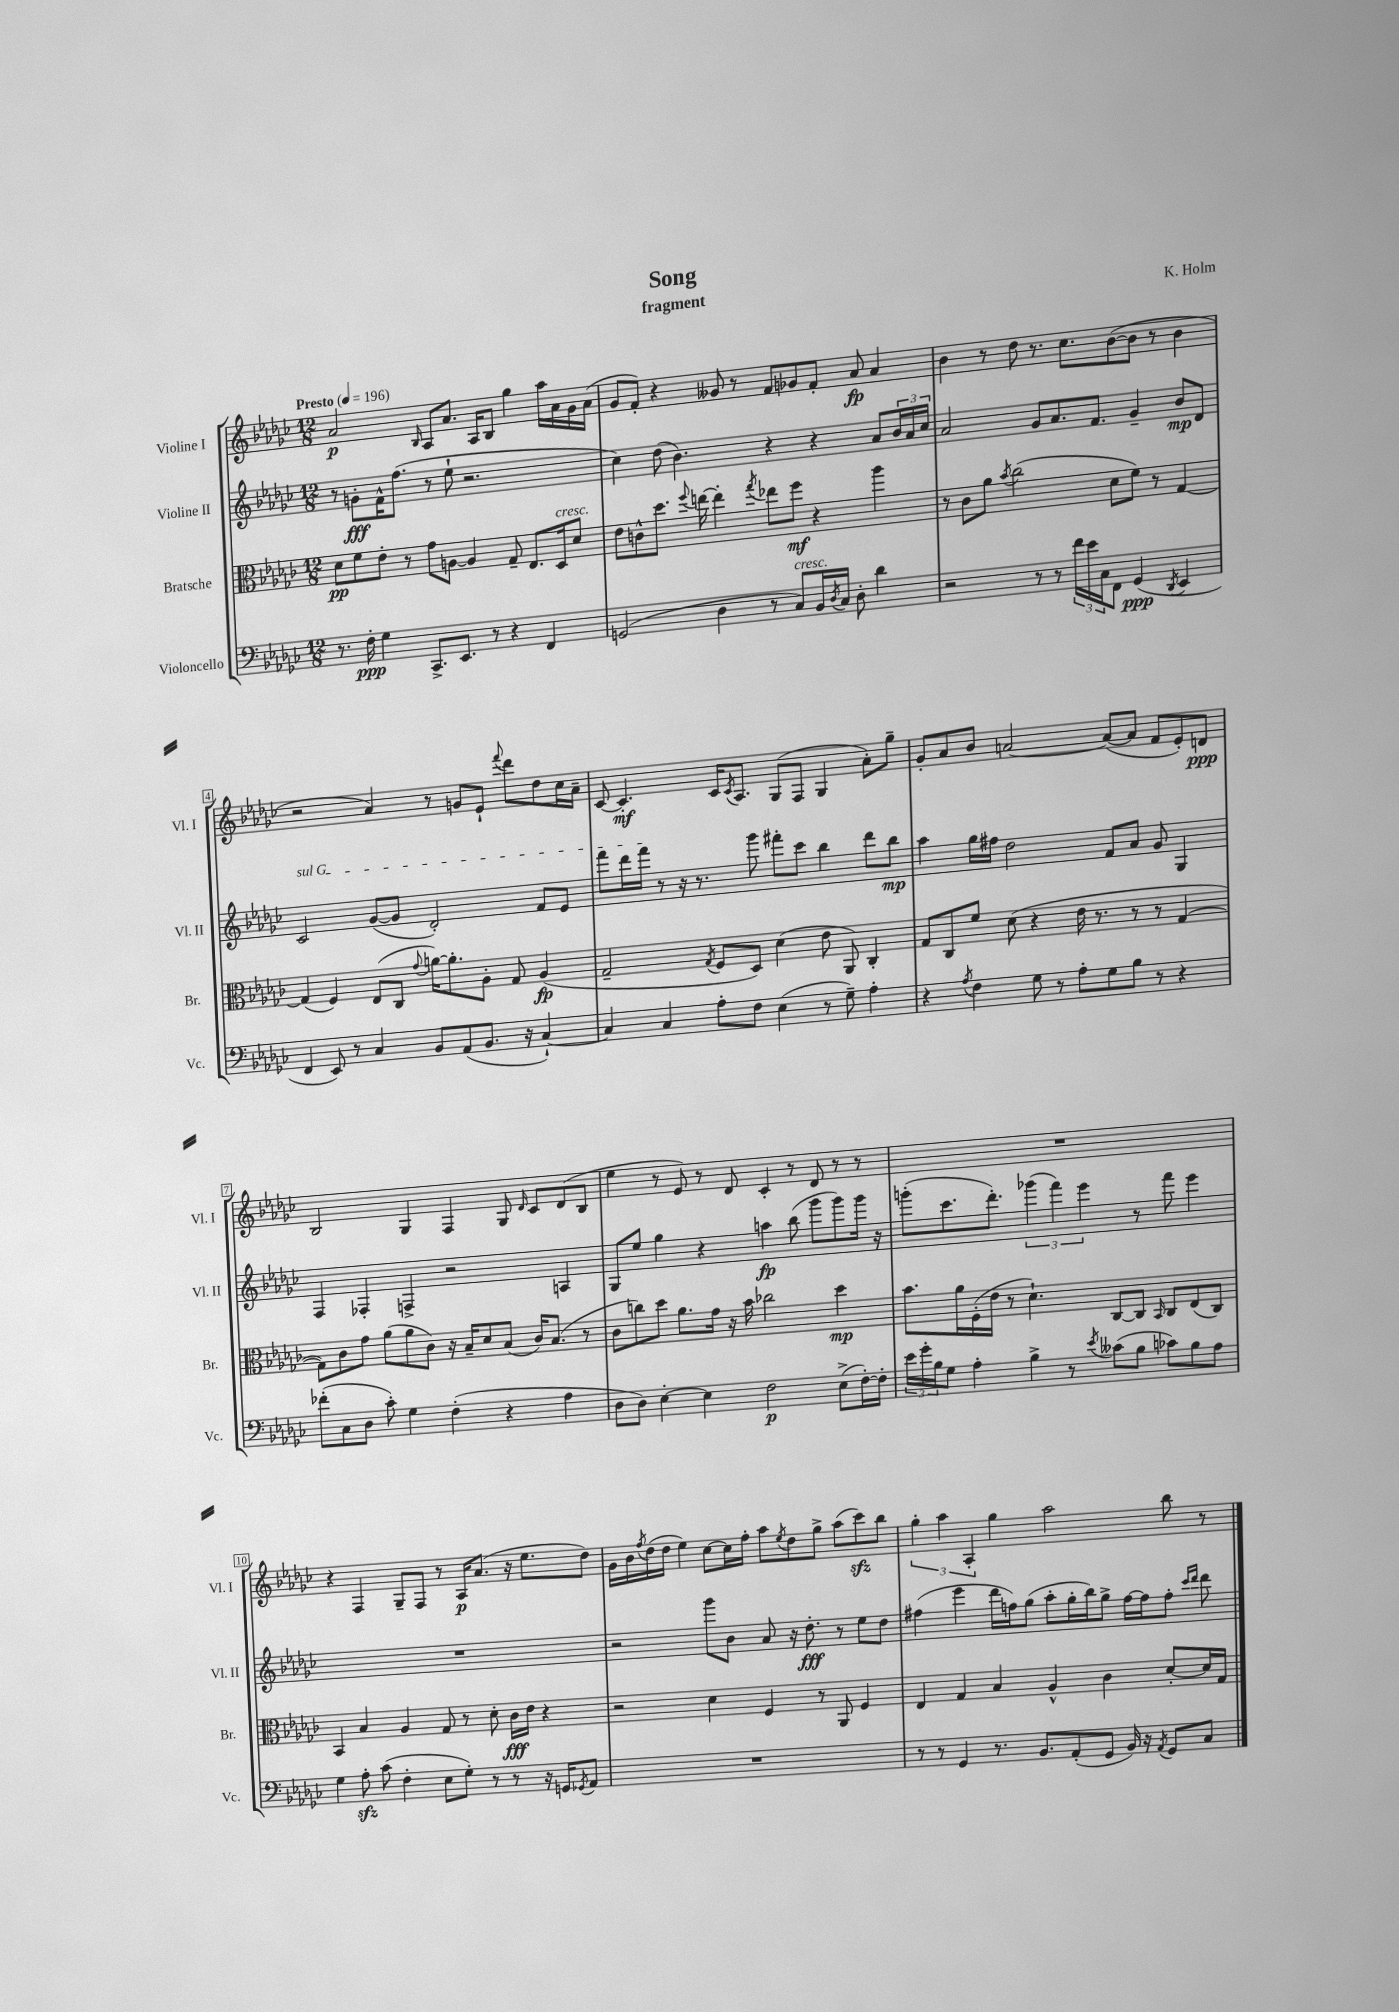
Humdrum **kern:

**kern	**dynam	**kern	**dynam	**kern	**dynam	**kern	**dynam
*part4	*part4	*part3	*part3	*part2	*part2	*part1	*part1
*staff4	*staff4	*staff3	*staff3	*staff2	*staff2	*staff1	*staff1
*I"Violoncello	*	*I"Bratsche	*	*I"Violine II	*	*I"Violine I	*
*I'Vc.	*	*I'Br.	*	*I'Vl. II	*	*I'Vl. I	*
*clefF4	*	*clefC3	*	*clefG2	*	*clefG2	*
*k[b-e-a-d-g-c-]	*	*k[b-e-a-d-g-c-]	*	*k[b-e-a-d-g-c-]	*	*k[b-e-a-d-g-c-]	*
*M12/8	*	*M12/8	*	*M12/8	*	*M12/8	*
*MM196	*	*MM196	*	*MM196	*	*MM196	*
=1	=1	=1	=1	=1	=1	=1	=1
!	!	!	!	!	!	!LO:TX:a:B:t=Presto	!
8.r	.	8d-\L	pp	8r	.	2a-/	p
.	.	8f\	.	8gn'\L	fff	.	.
16F'\	ppp	.	.	.	.	.	.
4G-\	.	8e-'\J	.	16f^^\K	.	.	.
.	.	.	.	(8.ff\J	.	.	.
.	.	8r	.	.	.	.	.
.	.	.	.	.	.	16qqB-/	.
8.CC-^/L	.	8g-\L	.	8r	.	8A-/L	.
.	.	[8An\J	.	8ee-`\	.	8.a-/J	.
8.EE-/J	.	.	.	.	.	.	.
.	.	4A/]	.	2.r	.	.	.
.	.	.	.	.	.	16A-/KL	.
8r	.	.	.	.	.	8B-/J	.
4r	.	8G-~/	.	.	.	4gg-\	.
.	.	8.E-/L	.	.	.	.	.
4FF/	.	.	.	.	.	16aa-\LL	.
!	!	!LO:TX:a:i:t=cresc.	!	!	!	!	!
.	.	16D-/k	.	.	.	16a-\	.
.	.	8d-/J	.	.	.	16g-\	.
.	.	.	.	.	.	(16a-\JJ	.
=2	=2	=2	=2	=2	=2	=2	=2
(2GGn/	.	8e-\L	.	4cc-\)	.	8g-/L	.
.	.	8cn^^\	.	.	.	8f'/J)	.
.	.	8.dd-\J	.	(8dd-\	.	4r	.
.	.	.	.	4.b-\)	.	.	.
.	.	8qqff/	.	.	.	.	.
.	.	[16een\	.	.	.	.	.
4D-\	.	4ee'\]	.	.	.	8g--X/	.
.	.	.	.	.	.	8r	.
.	.	8qgg-/	.	.	.	.	.
8r	.	8ee-X\L	.	4r	.	8f/L	.
!LO:TX:a:i:t=cresc.	!	!	!	!	!	!	!
8C-/L)	.	8ff\J	mf	.	.	8g-X/	.
16BB-/L	.	4r	.	4r	.	8f'/J	.
8qD-/	.	.	.	.	.	.	.
16C-/JJ	.	.	.	.	.	.	.
8D-'\	.	.	.	.	.	8a-/	fp
4d-\	.	4aa-\	.	8a-/L	.	4a-/	.
.	.	.	.	24b-/L	.	.	.
.	.	.	.	24a-/	.	.	.
.	.	.	.	24cc-/JJ	.	.	.
=3	=3	=3	=3	=3	=3	=3	=3
2r	.	8r	.	2a-/	.	4b-\	.
.	.	8c-\L	.	.	.	.	.
.	.	8a-\J	.	.	.	8r	.
.	.	8qb-/	.	.	.	.	.
.	.	(2cc-\	.	.	.	8dd-\	.
8r	.	.	.	8g-/L	.	8.r	.
8r	.	.	.	8.a-/	.	.	.
.	.	.	.	.	.	8.cc-\L	.
24f\LL	.	.	.	.	.	.	.
24e-\	.	.	.	.	.	.	.
.	.	.	.	8.f/J	.	.	.
24C-\J	.	.	.	.	.	.	.
8FF\J	.	8d-\L	.	.	.	([8b-\	.
(4GG-/	ppp	8f\J)	.	4g-~/	.	8b-\J]	.
.	.	8r	.	.	.	8r	.
8qDD-/	.	.	.	.	.	.	.
4EE-/	.	[4G-/	.	8b-/L	mp	4b-\	.
.	.	.	.	8d-/J	.	.	.
!!LO:LB:g=z
=4	=4	=4	=4	=4	=4	=4	=4
!	!	!	!	!LO:TX:a:i:t=sul G	!	!	!
4FF/	.	(4G-/]	.	2c-/	.	2r	.
8EE-/)	.	4F/)	.	.	.	.	.
8r	.	.	.	.	.	.	.
4C-/	.	(8E-/L	.	([8g-/L	.	4a-/)	.
.	.	8C-/J	.	8g-/J]	.	.	.
.	.	8qqg-/	.	.	.	.	.
8BB-/L	.	[16an\KL)	.	2d-'/)	.	8r	.
.	.	8.a'\]	.	.	.	.	.
(8AA-/	.	.	.	.	.	8gn/L	.
8.BB-/J	.	8A-'\J	.	.	.	8e-`/J	.
.	.	.	.	.	.	8qqfff/	.
.	.	8G-/	.	.	.	8ddd-\L	.
16r	.	.	.	.	.	.	.
[4C-`/)	.	(4A-/	fp	8f/L	.	8dd-\	.
.	.	.	.	8e-/J	.	16cc-\L	.
.	.	.	.	.	.	16a-~\JJ	.
=5	=5	=5	=5	=5	=5	=5	=5
4C-/]	.	2G-~/	.	8fff\L	.	[8c-/	.
.	.	.	.	16ddd-\L	.	4.c-'/]	mf
.	.	.	.	16fff\JJ	.	.	.
4C-/	.	.	.	8r	.	.	.
.	.	.	.	16r	.	.	.
.	.	.	.	8.r	.	.	.
.	.	8qG-/	.	.	.	.	.
8A-'\L	.	8F/L	.	.	.	16c-/KL	.
.	.	.	.	.	.	8qc-/	.
.	.	.	.	.	.	8.A-/J	.
8F\J	.	8D-/J)	.	8ggg-\	.	.	.
(4E-\	.	(4d-\	.	8fff#X'\L	.	(8G-/L	.
.	.	.	.	8ccc-\J	.	8F/J	.
8r	.	8e-\	.	4bb-\	.	4G-/	.
8G-~\)	.	8AA-/)	.	.	.	.	.
4A-'\	.	4C-'/	.	8ddd-\L	.	8a-'\L)	.
.	.	.	.	8bb-\J	mp	8gg-~\J	.
=6	=6	=6	=6	=6	=6	=6	=6
4r	.	8G-/L	.	4aa-\	.	8g-'/L	.
.	.	8C-/	.	.	.	8a-/	.
8qA-/	.	.	.	.	.	.	.
4F\	.	8f/J	.	16gg-\LL	.	8b-/J	.
.	.	.	.	16ff#X\JJ	.	.	.
.	.	(8d-\	.	2dd-\	.	[2an/	.
8G-\	.	4r	.	.	.	.	.
8r	.	.	.	.	.	.	.
8A-'\L	.	16e-\	.	.	.	.	.
.	.	8.r	.	.	.	.	.
8G-\	.	.	.	8f/L	.	(8a/L_	.
8B-\J	.	8r	.	8a-/J	.	8a/J]	.
8r	.	8r	.	8g-/	.	8f/L	.
4r	.	[4G-/	.	4G-/	.	8e-'/)	.
.	.	.	.	.	.	8dn/J	ppp
!!LO:LB:g=z
=7	=7	=7	=7	=7	=7	=7	=7
(8f-X'\L	.	8G-\L])	.	4F/	.	2B-/	.
8C-\	.	8c-\	.	.	.	.	.
8D-\J	.	8g-\J	.	4F-X'/	.	.	.
8c-'\)	.	(8a-\L	.	.	.	.	.
4G-\	.	8a-\	.	4Fn^/	.	4G-/	.
.	.	8c-\J)	.	.	.	.	.
(4F'\	.	16r	.	2r	.	4F/	.
.	.	16B-~/KL	.	.	.	.	.
.	.	8d-/	.	.	.	.	.
4r	.	(8B-/J	.	.	.	8G-/	.
.	.	.	.	.	.	16qqd-/	.
.	.	16c-/KL)	.	.	.	8c-/L	.
.	.	(8.B-/J	.	.	.	.	.
4A-\	.	.	.	4An/	.	(8d-/	.
.	.	8r	.	.	.	8B-/J	.
=8	=8	=8	=8	=8	=8	=8	=8
8D-\L	.	8c-\L	.	8G-/L	.	4ee-\	.
8D-\J)	.	8ccn\)	.	8ee-/J	.	.	.
[4E-'\	.	8dd-\J	.	4gg-\	.	8r	.
.	.	8.a-\L	.	.	.	8e-/)	.
4E-\]	.	.	.	4r	.	8r	.
.	.	16g-\Jk	.	.	.	.	.
.	.	16r	.	.	.	8d-/	.
.	.	16b-\	.	.	.	.	.
2F\	p	2cc-X\	.	4aan\	fp	4c-'/	.
.	.	.	.	(8bb-\	.	8r	.
.	.	.	.	8ggg-\L	.	8d-/	.
(8E-^\L	.	4dd-\	mp	8ggg-\)	.	8r	.
[16F'\L)	.	.	.	16ggg-\Jk	.	8r	.
16F'\JJ]	.	.	.	16r	.	.	.
=9	=9	=9	=9	=9	=9	=9	=9
24e-\LL	.	8.b-\L	.	(8gggn'\L	.	1.r	.
24g-'\	.	.	.	.	.	.	.
24B-\J	.	.	.	.	.	.	.
8G-\J	.	.	.	8.ccc-\	.	.	.
.	.	16a-\L	.	.	.	.	.
4A-'\	.	(16F'\	.	.	.	.	.
.	.	16e-\JJ	.	8.ddd-'\J)	.	.	.
.	.	8r	.	.	.	.	.
4B-^\	.	4.d-`\)	.	(6ggg-X\	.	.	.
.	.	.	.	6fff\)	.	.	.
8r	.	.	.	.	.	.	.
.	.	.	.	6eee-\	.	.	.
8qe-/	.	.	.	.	.	.	.
(8c--X\L	.	[8C-/L	.	.	.	.	.
8B-\J	.	8C-/J]	.	8r	.	.	.
.	.	16qqBB-/	.	.	.	.	.
8c-X\L)	.	8C-/L	.	8fff\	.	.	.
8B-\	.	(8E-/	.	4eee-\	.	.	.
8A-\J	.	8C-/J)	.	.	.	.	.
!!LO:LB:g=z
=10	=10	=10	=10	=10	=10	=10	=10
4G-\	.	4BB-/	.	1.r	.	4r	.
8A-zz'\	.	4B-/	.	.	.	4F/	.
(8c-\	.	.	.	.	.	.	.
4F'\	.	4A-/	.	.	.	8G-~/L	.
.	.	.	.	.	.	8F/J	.
8E-\L	.	8G-/	.	.	.	8r	.
8G-'\J)	.	8r	.	.	.	16A-/KL	p
.	.	.	.	.	.	(8.a-/J	.
8r	.	8d-'\	.	.	.	.	.
8r	.	16c-\LL	fff	.	.	16r	.
.	.	16e-\JJ	.	.	.	8.ee-\L	.
16r	.	4r	.	.	.	.	.
16GGn/KL	.	.	.	.	.	.	.
8qGG-X/	.	.	.	.	.	.	.
8AA-/J	.	.	.	.	.	8dd-\J)	.
=11	=11	=11	=11	=11	=11	=11	=11
1.r	.	2r	.	2r	.	16g-\LL	.
.	.	.	.	.	.	16b-\	.
.	.	.	.	.	.	8qff/	.
.	.	.	.	.	.	(16dd-\	.
.	.	.	.	.	.	16dd-\JJ	.
.	.	.	.	.	.	4ee-\)	.
.	.	4d-\	.	8ggg-\L	.	[8cc-\L	.
.	.	.	.	8b-\J	.	16cc-\L]	.
.	.	.	.	.	.	16ff'\JJ	.
.	.	4F/	.	8a-/	.	8aa-\L	.
.	.	.	.	.	.	8qee-/	.
.	.	.	.	16r	.	8dd-\	.
.	.	.	.	8.dd-'\	fff	.	.
.	.	8r	.	.	.	8gg-^\J	.
.	.	8AA-/	.	8r	.	(8aa-\L	.
.	.	4F/	.	8ee-\L	.	8ccc-zz\)	.
.	.	.	.	8dd-\J	.	8bb-\J	.
=12	=12	=12	=12	=12	=12	=12	=12
8r	.	4E-/	.	(4ff#X\	.	6gg-'\	.
8r	.	.	.	.	.	.	.
.	.	.	.	.	.	6aa-\	.
4GG-/	.	4G-/	.	4eee-\	.	.	.
.	.	.	.	.	.	6A-'/	.
8.r	.	4B-/	.	16ddd-\LL	.	4gg-\	.
.	.	.	.	16ffn\J)	.	.	.
.	.	.	.	(8gg-\J	.	.	.
8.BB-/L	.	.	.	.	.	.	.
.	.	4A-^^/	.	8aa-'\L	.	2aa-\	.
(8AA-'/	.	.	.	16gg-'\L	.	.	.
.	.	.	.	16bb-\J)	.	.	.
8GG-/J	.	4c-\	.	8gg-^\J	.	.	.
16BB-/)	.	.	.	[16ff\LL	.	.	.
16r	.	.	.	16ff\J]	.	.	.
8qAA-/	.	.	.	.	.	.	.
8GG-/L	.	[8d-'/L	.	8ff'\J	.	8bb-\	.
.	.	.	.	16qqccc-/LL	.	.	.
.	.	.	.	16qqddd-/JJ	.	.	.
8C-/J	.	16d-/L]	.	8ddd-\	.	8r	.
.	.	16G-/JJ	.	.	.	.	.
==	==	==	==	==	==	==	==
*-	*-	*-	*-	*-	*-	*-	*-
